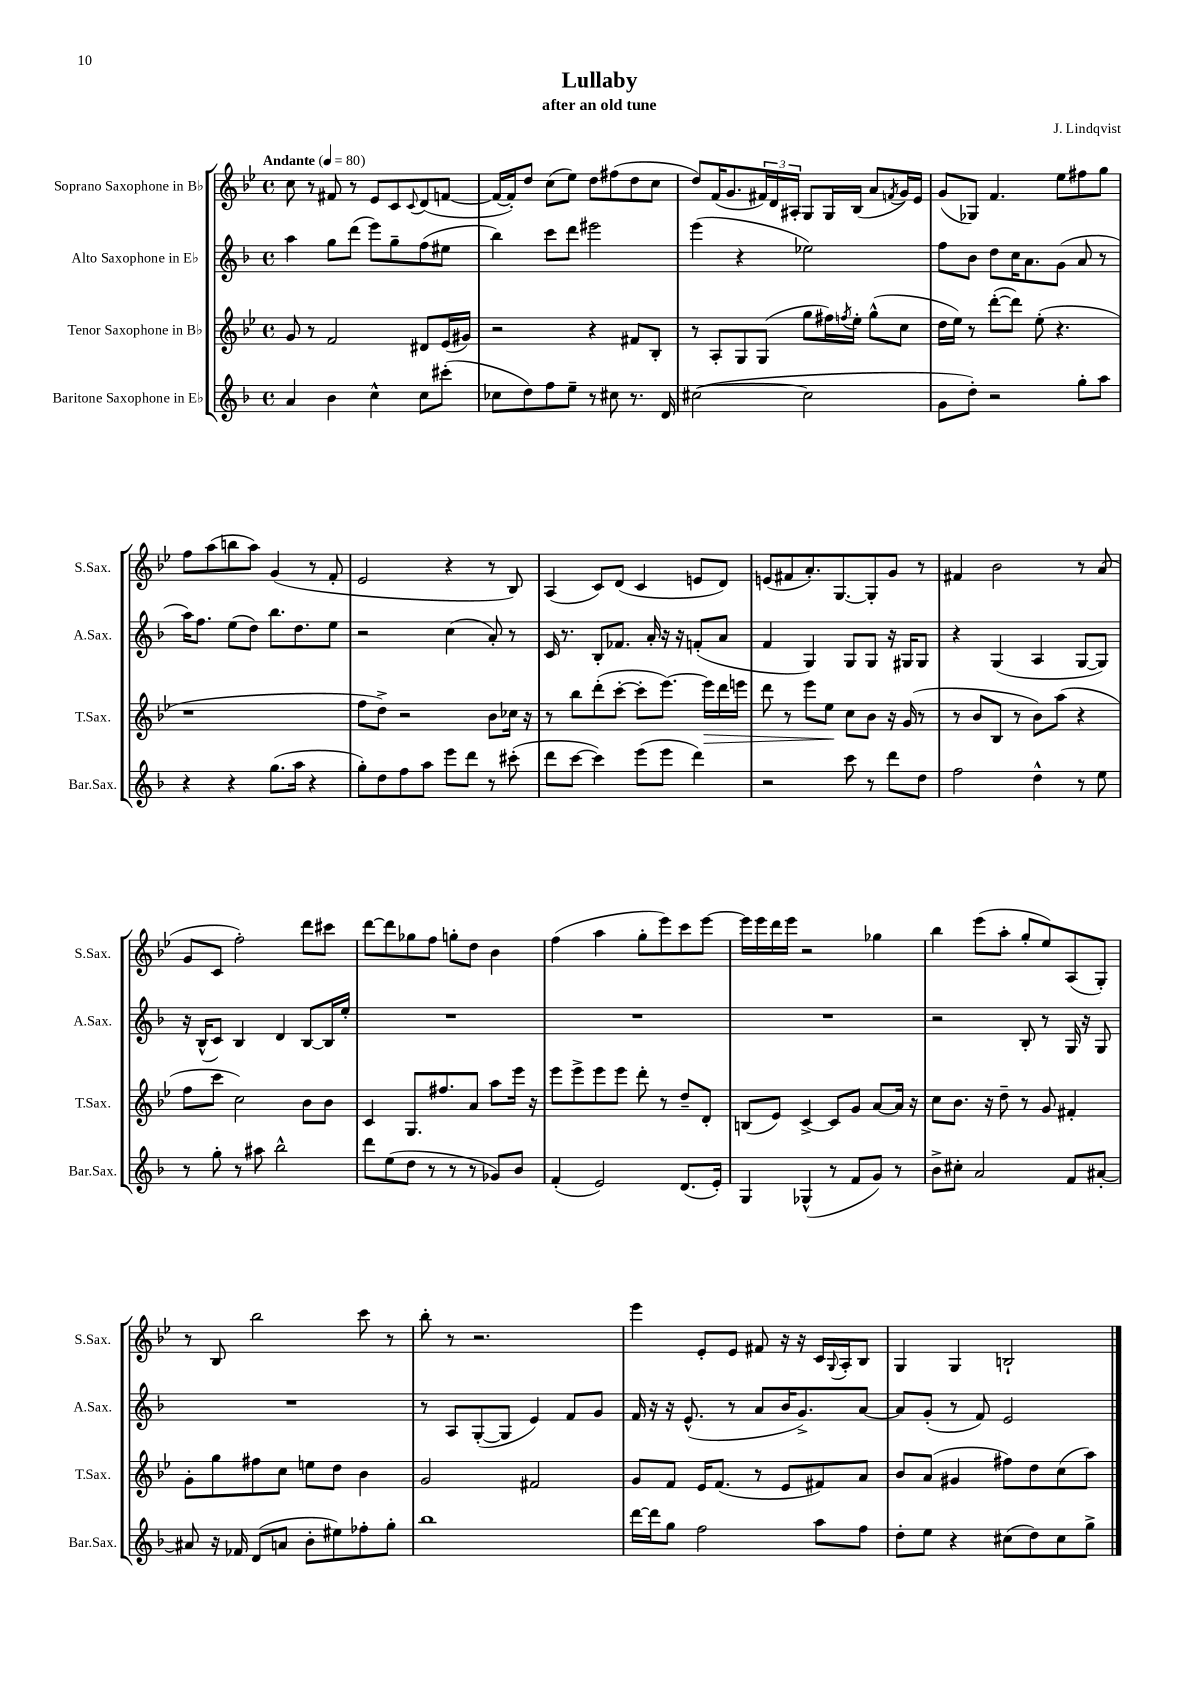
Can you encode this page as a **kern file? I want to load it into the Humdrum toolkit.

**kern	**kern	**dynam	**kern	**kern
*part4	*part3	*part3	*part2	*part1
*staff4	*staff3	*staff3	*staff2	*staff1
*I"Baritone Saxophone in E♭	*I"Tenor Saxophone in B♭	*	*I"Alto Saxophone in E♭	*I"Soprano Saxophone in B♭
*I'Bar.Sax.	*I'T.Sax.	*	*I'A.Sax.	*I'S.Sax.
*clefG2	*clefG2	*	*clefG2	*clefG2
*k[b-]	*k[b-e-]	*	*k[b-]	*k[b-e-]
*M4/4	*M4/4	*	*M4/4	*M4/4
*met(c)	*met(c)	*	*met(c)	*met(c)
*MM80	*MM80	*	*MM80	*MM80
=1	=1	=1	=1	=1
!	!	!	!	!LO:TX:a:B:t=Andante
4a/	8g/	.	4aa\	8cc\
.	8r	.	.	8r
4b-\	2f/	.	8gg\L	8f#X/
.	.	.	(8ddd\J	8r
4cc^^\	.	.	8eee\L)	8e-/L
.	.	.	8gg~\	8c/
.	.	.	.	8qqc/
8cc\L	8d#X/L	.	(8ff\	(8d/
(8ccc#X'\J	(16e-/L	.	8ee#X\J	[8fn/J
.	16g#X/JJ)	.	.	.
=2	=2	=2	=2	=2
8cc-X\L	2r	.	4bb-\)	16f/LL_
.	.	.	.	16f'/J])
8dd\)	.	.	.	8dd/J
8ff\	.	.	8ccc\L	(8cc\L
8ee~\J	.	.	8ddd\J	8ee-\J)
8r	4r	.	2eee#X\	8dd\L
8cc#X\	.	.	.	(8ff#X\
8.r	8f#X/L	.	.	8dd\
.	8B-'/J	.	.	8cc\J
16d/	.	.	.	.
=3	=3	=3	=3	=3
([2cc#X\	8r	.	(4eee\	8dd/L)
.	8A'/L	.	.	(16f/K
.	.	.	.	8.g/
.	8G/	.	4r	.
.	(8G/J	.	.	24f#X/L)
.	.	.	.	24d/
.	.	.	.	24A#X'/JJ
2cc#\]	8gg\L	.	2ee-X\)	8G/L
.	16ff#X\L)	.	.	16G/L
.	8qffn/	.	.	.
.	16ee-'\JJ	.	.	(16B-/JJ
.	(8gg^^\L	.	.	8a/L
.	.	.	.	8qfn/
.	8cc\J	.	.	16g/L)
.	.	.	.	16e-/JJ
=4	=4	=4	=4	=4
8g\L	16dd\LL	.	8ff\L	(8g/L
.	16ee-\JJ)	.	.	.
8dd'\J)	8r	.	8b-\J	8G-X/J)
2r	([8ddd'\L	.	8dd\L	4.f/
.	8ddd\J])	.	16cc\K	.
.	.	.	8.a\	.
.	(8ee-'\	.	.	.
.	4.r	.	(8g\J	8ee-\L
8gg'\L	.	.	8a/	8ff#X\
8aa\J	.	.	8r	8gg\J
!!LO:LB:g=z
=5	=5	=5	=5	=5
4r	1r	.	16aa\KL)	8ff\L
.	.	.	8.ff\J	.
.	.	.	.	(8aa\
4r	.	.	(8ee\L	8bbn\
.	.	.	8dd\J)	8aa\J)
(8.gg\L	.	.	8.bb-\L	(4g/
16aa\Jk	.	.	8.dd\	.
4r	.	.	.	8r
.	.	.	8ee\J	8f'/
=6	=6	=6	=6	=6
8gg'\L)	8ff\L	.	2r	2e-/
8dd\	8dd^\J)	.	.	.
8ff\	2r	.	.	.
8aa\J	.	.	.	.
8eee\L	.	.	(4cc\	4r
8ddd\J	.	.	.	.
8r	8b-\L	.	8a'/)	8r
(8ccc#X'\	16cc-X\Jk	.	8r	8B-/)
.	16r	.	.	.
=7	=7	=7	=7	=7
8ddd\L	8r	.	16c/	(4A/
.	.	.	8.r	.
[8ccc\J	8bb-\L	.	.	.
4ccc\])	(8ddd'\	.	8B-'/L	8c/L)
.	[8ccc'\J	.	8.f-X/J	(8d/J
(8eee\L	8ccc'\L]	.	.	4c/
.	.	.	16a'/	.
8eee\J	[8.eee-\J)	.	16r	.
.	.	.	16r	.
4ddd\)	.	.	(8fn'/L	8en/L
!	!	!LO:HP:b	!	!
.	16eee-\LL]	>	.	.
.	16ddd\	.	8a/J	8d/J)
.	16eeen\JJ	.	.	.
=8	=8	=8	=8	=8
2r	8ddd\	.	4f/	(8en/L
.	8r	.	.	8f#X/
.	8eee-\L	.	4G/)	8.a'/)
.	8ee-\J	.	.	.
.	.	.	.	[8.G/
8ccc\	8cc\L	]	8G/L	.
8r	8b-\J	.	8G/J	8G'/]
8ddd\L	16r	.	16r	8g/J
.	(16g/	.	16G#X/KL	.
8dd\J	8r	.	8G#/J	8r
=9	=9	=9	=9	=9
2ff\	8r	.	4r	4f#X/
.	8b-/L	.	.	.
.	8B-/J	.	(4G/	2b-\
.	8r	.	.	.
4dd^^\	8b-\L)	.	4A/	.
.	(8aa\J	.	.	.
8r	4r	.	[8G/L	8r
8ee\	.	.	8G/J])	(8a/
!!LO:LB:g=z
=10	=10	=10	=10	=10
8r	8ff\L	.	16r	8g/L
.	.	.	(16B-^^/KL	.
8gg'\	8ccc\J	.	8c/J)	8c/J
8r	2cc\)	.	4B-/	2ff'\)
8aa#X\	.	.	.	.
2bb-^^\	.	.	4d/	.
.	8b-\L	.	[8B-/L	8ddd\L
.	8b-\J	.	16B-/L]	8ccc#X\J
.	.	.	16ee'/JJ	.
=11	=11	=11	=11	=11
8ddd\L	4c/	.	1r	[8ddd\L
(8ee\	.	.	.	8ddd\]
8dd\J	8.G/L	.	.	8gg-X\
8r	.	.	.	8ff\J
.	8.ff#X/	.	.	.
8r	.	.	.	8ggn'\L
8r	8a/J	.	.	8dd\J
8g-X/L)	8aa\L	.	.	4b-\
8b-/J	16eee-\Jk	.	.	.
.	16r	.	.	.
=12	=12	=12	=12	=12
(4f'/	8eee-\L	.	1r	(4ff\
.	8eee-^\	.	.	.
2e/)	8eee-\	.	.	4aa\
.	8eee-\J	.	.	.
.	8ddd'\	.	.	8gg'\L
.	8r	.	.	8eee-\)
(8.d/L	8dd~/L	.	.	8ccc\
.	8d'/J	.	.	[8eee-\J
16e'/Jk)	.	.	.	.
=13	=13	=13	=13	=13
4G/	(8Bn/L	.	1r	16eee-\LL]
.	.	.	.	16eee-\
.	8e-/J)	.	.	16ddd\
.	.	.	.	16eee-\JJ
(4G-X^^/	[4c^/	.	.	2r
8r	8c/L]	.	.	.
8f/L	8g/J	.	.	.
8g/J)	[8a/L	.	.	4gg-X\
8r	16a/Jk]	.	.	.
.	16r	.	.	.
=14	=14	=14	=14	=14
8b-^\L	8cc\L	.	2r	4bb-\
8cc#X'\J	8.b-\J	.	.	.
2a/	.	.	.	(8eee-\L
.	16r	.	.	.
.	8dd~\	.	.	8aa'\J
.	8r	.	8B-'/	8gg'/L
.	8g/	.	8r	8ee-/)
8f/L	4f#X'/	.	16G/	(8A/
.	.	.	16r	.
[8a#X'/J	.	.	8G/	8G'/J)
!!LO:LB:g=z
=15	=15	=15	=15	=15
8a#X/]	8g'\L	.	1r	8r
16r	8gg\	.	.	8B-/
16f-X/	.	.	.	.
(8d/L	8ff#X\	.	.	2bb-\
8an/J	8cc\J	.	.	.
8b-'\L	8een\L	.	.	.
8ee#X\)	8dd\J	.	.	.
8ff-X'\	4b-\	.	.	8ccc\
8gg'\J	.	.	.	8r
=16	=16	=16	=16	=16
1bb-	2g/	.	8r	8bb-'\
.	.	.	8A/L	8r
.	.	.	([8G'/	2.r
.	.	.	8G/J]	.
.	2f#X/	.	4e/)	.
.	.	.	8f/L	.
.	.	.	8g/J	.
=17	=17	=17	=17	=17
[16ddd\LL	8g/L	.	16f/	4eee-\
16ddd\J]	.	.	16r	.
8gg\J	8f/J	.	16r	.
.	.	.	(8.e^^/	.
2ff\	16e-/KL	.	.	8e-'/L
.	(8.f/J	.	.	.
.	.	.	8r	8e-/J
.	8r	.	8a/L	8f#X/
.	8e-/L	.	16b-/K	16r
.	.	.	8.g^/)	16r
8aa\L	8f#X/)	.	.	16c/LL
.	.	.	.	8qqG/
.	.	.	.	16A'/J
8ff\J	8a/J	.	[8a/J	8B-/J
=18	=18	=18	=18	=18
8dd'\L	8b-/L	.	8a/L]	4G/
8ee\J	(8a/J	.	(8g'/J	.
4r	4g#X/	.	8r	4G/
.	.	.	8f/)	.
(8cc#X\L	8ff#X\L)	.	2e/	2Bn`/
8dd\)	8dd\	.	.	.
8cc#\	(8cc\	.	.	.
8gg^\J	8aa\J)	.	.	.
==	==	==	==	==
*-	*-	*-	*-	*-
